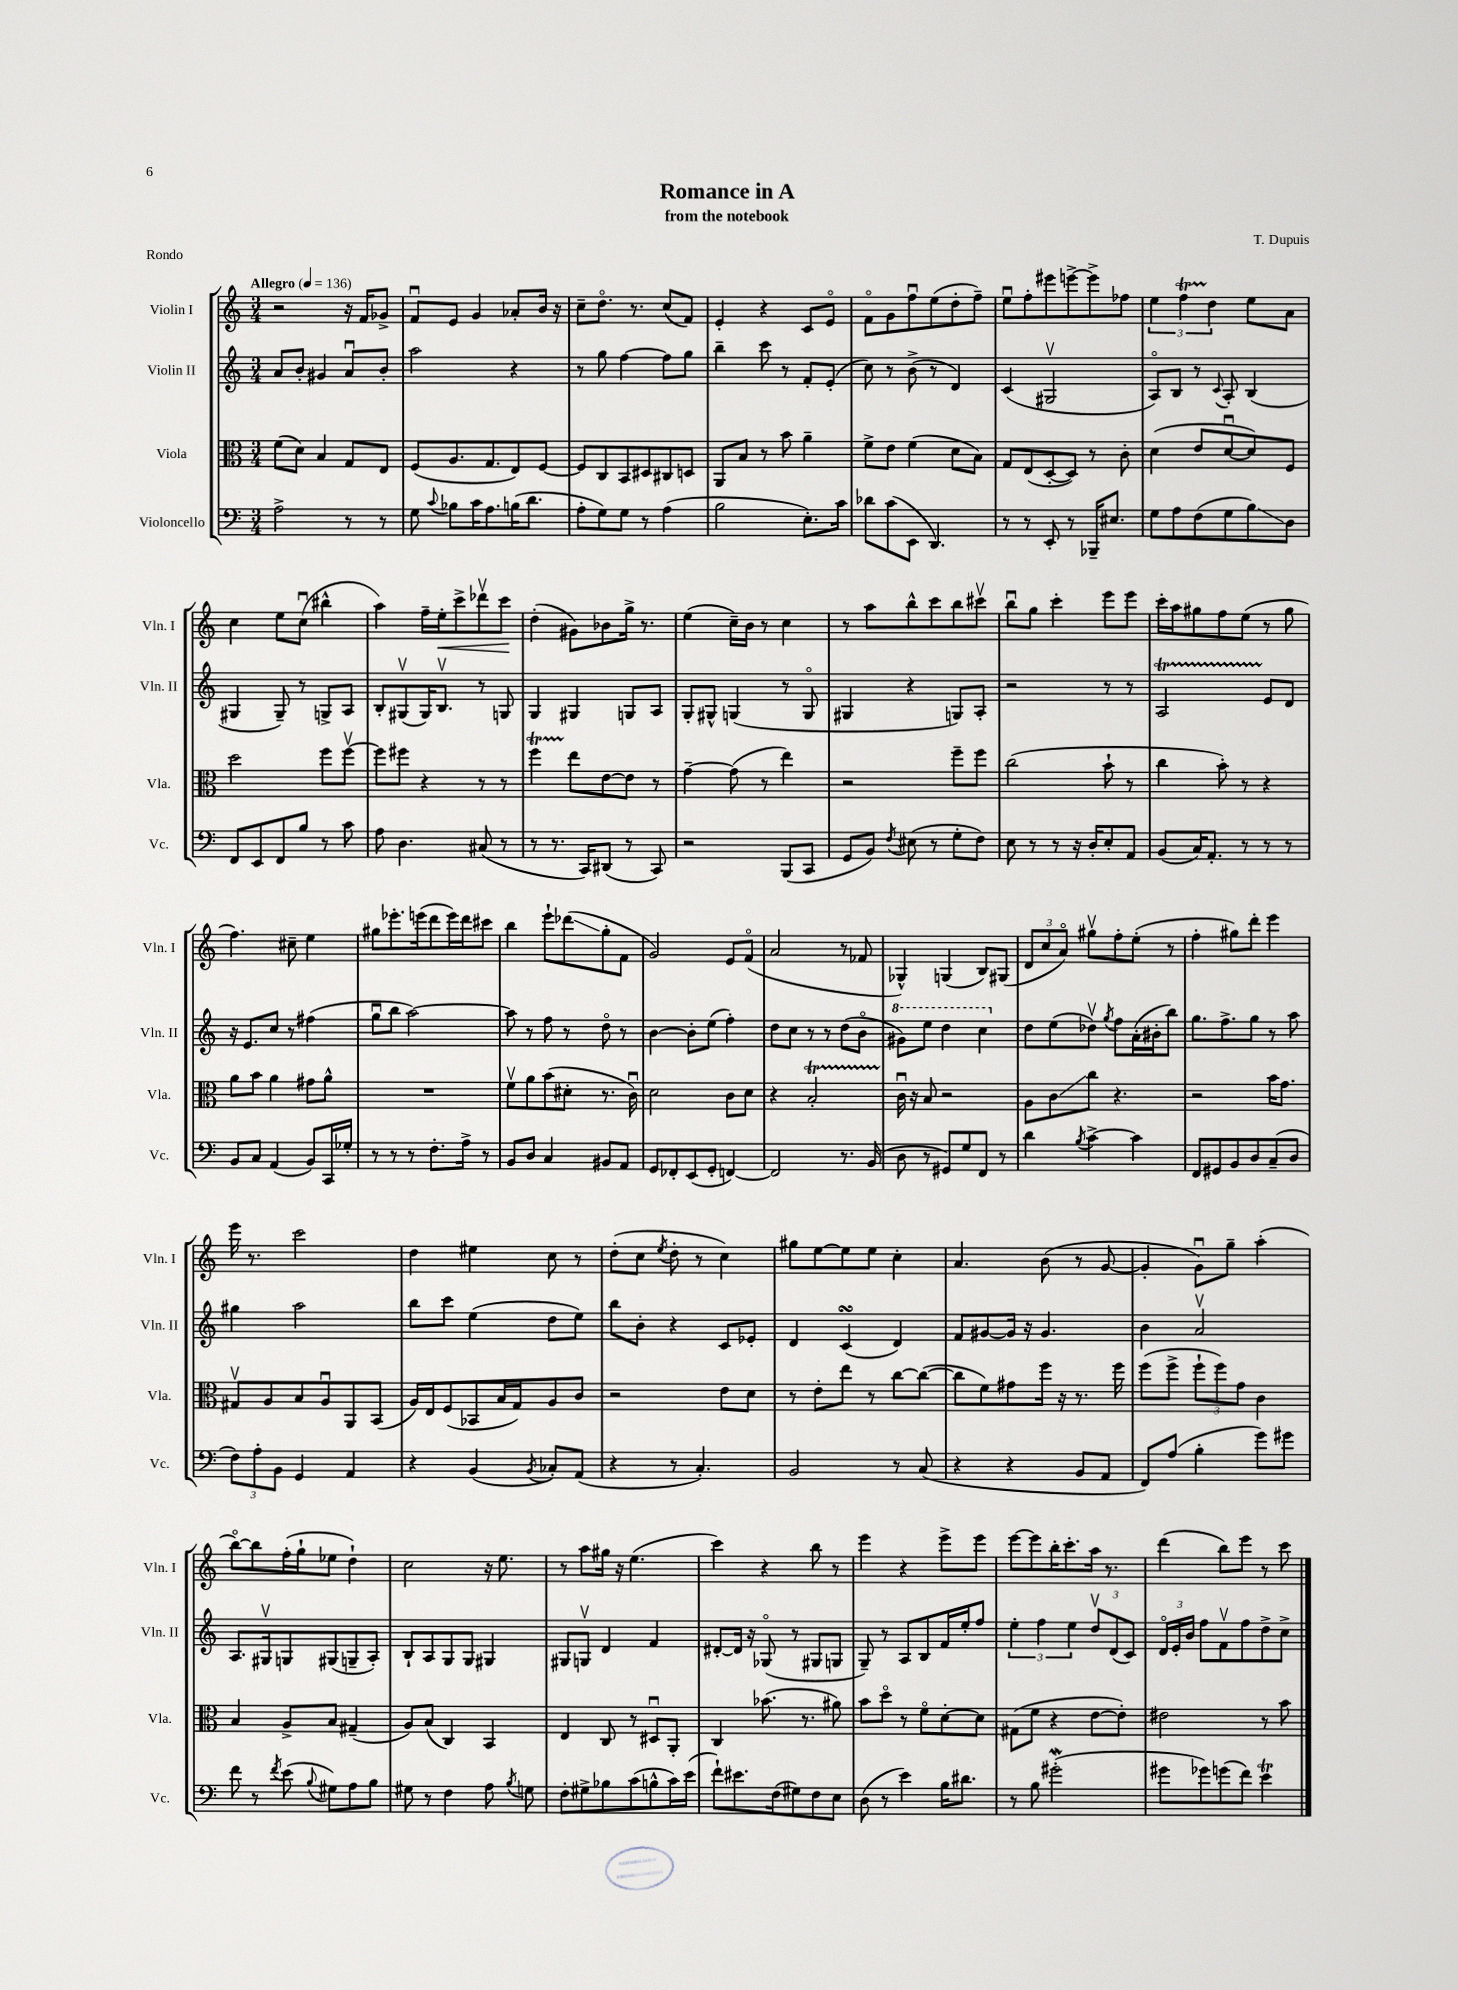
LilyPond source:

\header { title = "Romance in A" composer = "T. Dupuis" subtitle = "from the notebook" piece = "Rondo" }
<<
\new StaffGroup <<
\new Staff = "s0" \with { instrumentName = "Violin I" shortInstrumentName = "Vln. I" } {
    \clef treble \key c \major \numericTimeSignature \time 3/4 \tempo "Allegro" 4 = 136
    \autoBeamOff r2 r16 f'16[ ges'8]-> |
    f'8[\downbow e'8] g'4 aes'8[-. b'16] r16 |
    c''8[-- d''8.]\flageolet r8. c''8[( f'8]) |
    e'4-. r4 c'8[ e'8]\flageolet |
    f'8[\flageolet g'8 f''8\downbow e''8( d''8-. f''8]--) |
    e''8[\downbow f''8-. eis'''8 e'''8~-> e'''8-> fes''8] |
    \tuplet 3/2 { e''4 f''4\startTrillSpan d''4\stopTrillSpan } e''8[ a'8] |
    c''4 e''8[ c''8]\downbow( bis''4-^ |
    a''4) f''16[-- e''16-.\< c'''8-> des'''8\upbow c'''8]\! |
    d''4-.( gis'8[) bes'8 g''16]-> r8. |
    e''4( c''16[--) b'16] r8 c''4 |
    r8 a''8[ b''8-^ c'''8 b''8 cis'''8]\upbow |
    b''8[\downbow g''8] c'''4-. e'''8[ e'''8] |
    c'''16[-. a''16 gis''8 f''8 e''8]( r8 gis''8 |
    f''4.) cis''8-- e''4 |
    gis''8[ ees'''8.-. e'''16( d'''8 e'''16) d'''16 cis'''8] |
    b''4 e'''8[-! des'''8\glissando( g''8-. f'8] |
    g'2) e'8[ f'8]\flageolet( |
    a'2 r8 fes'8 |
    ges4-^) g4( b8[) gis8]( |
    \tuplet 3/2 { d'8[ c''8 a'8]\flageolet) } gis''8[\upbow f''8-. e''8]-.( r8 |
    f''4-. gis''8[) d'''8]-. e'''4 |
    e'''16 r8. c'''2 |
    d''4 eis''4 c''8 r8 |
    d''8[-.( c''8] \acciaccatura { e''8 } d''8-. r8 c''4) |
    gis''8[ e''8~ e''8 e''8] c''4-. |
    a'4. b'8( r8 g'8~ |
    g'4-. g'8[\downbow) g''8]-- a''4-.( |
    b''8[~\flageolet) b''8 f''16-.( g''16-! ees''8] d''4-!) |
    c''2 r16 e''8. |
    r8 a''8[ gis''16] r16 e''4.( |
    c'''4) r4 b''8 r8 |
    e'''4 r4 e'''8[-> e'''8] |
    e'''8[~ e'''8 b''16-. c'''8.-. a''16] r8. |
    d'''4( b''8[) e'''8] r8 c'''8 \bar "|." |
}
\new Staff = "s1" \with { instrumentName = "Violin II" shortInstrumentName = "Vln. II" } {
    \clef treble \key c \major \numericTimeSignature \time 3/4
    \autoBeamOff a'8[ b'8]-. gis'4 a'8[\downbow b'8]-. |
    a''2 r4 |
    r8 g''8 f''4~ f''8[ g''8] |
    b''4-- c'''8 r8 f'8[-. e'8]-.( |
    c''8) r8 b'8->( r8 d'4) |
    c'4( gis2\upbow |
    a8[\flageolet) b8] r8 \appoggiatura { c'8 } a8-. b4( |
    gis4 gis8--) r8 g8[-> a8] |
    b8[-. gis8\upbow( gis16) b8.]\upbow r8 g8 |
    g4 gis4 g8[ a8] |
    g8[-. gis8]-^ g4( r8 g8\flageolet |
    gis4 r4 g8[) a8]-. |
    r2 r8 r8 |
    a2\startTrillSpan e'8[\stopTrillSpan d'8] |
    r16 e'8.[ c''8] r8 fis''4( |
    g''8[\downbow b''8] a''2~) |
    a''8 r8 f''8 r8 d''8\flageolet r8 |
    b'4~ b'8[-. e''8]( f''4-.) |
    d''8[ c''8] r8 r8 d''8[( b'8]\flageolet |
    \ottava #1 gis''8[) e'''8] d'''4 c'''4 \ottava #0 |
    d''8[ e''8( des''8]\upbow) \acciaccatura { g''8 } f''8[ a'16-.( bis'16-. b''8]) |
    g''8.[ f''8.-> g''8] r8 a''8 |
    gis''4 a''2 |
    b''8[ c'''8] e''4( d''8[ e''8]) |
    b''8[ b'8]-. r4 c'8[ ees'8]-. |
    d'4 c'4\turn( d'4) |
    f'8[ gis'8~ gis'16] r16 gis'4. |
    b'4 a'2\upbow |
    a8.[ gis16\upbow g8 gis8( g8-- a8]-.) |
    b8[-! a8 g8 g8] gis4 |
    gis8[ g8]\upbow d'4 f'4 |
    dis'8[~-. dis'16] r16 ges8\flageolet( r8 gis8[ g8] |
    g8--) r8 a8[ b8 f'16 e''16-. f''8] |
    \tuplet 3/2 { e''4-. f''4 e''4 } \tuplet 3/2 { d''8[\upbow d'8( c'8]) } |
    \tuplet 3/2 { d'16[\flageolet e'16-. b'16] } f''8[ f'8\upbow f''8 d''8-> c''8]-> \bar "|." |
}
\new Staff = "s2" \with { instrumentName = "Viola" shortInstrumentName = "Vla." } {
    \clef alto \key c \major \numericTimeSignature \time 3/4
    \autoBeamOff f'8[( d'8]) b4 g8[ e8] |
    f8[( a8. g8. e8) f8]~ |
    f8[ c8 b,8 dis8 cis8 d8] |
    a,8[ b8] r8 b'8 a'4-- |
    f'8[-> e'8] f'4( d'8[ b8]) |
    g8[ e8( d8~-. d8]) r8 c'8-. |
    d'4( e'8[ d'8~\downbow d'8) f8] |
    d''2 f''8[ f''8]~\upbow |
    f''8[ fis''8] r4 r8 r8 |
    f''4\startTrillSpan e''8[\stopTrillSpan e'8~ e'8] r8 |
    g'4~-- g'8( r8 e''4) |
    r2 f''8[-- f''8] |
    c''2( b'8-! r8 |
    c''4 b'8-.) r8 r4 |
    a'8[ b'8] a'4 gis'8[ a'8]-^ |
    R2. |
    f'8[\upbow a'8 b'8( dis'8]-. r8. c'16\downbow) |
    d'2 c'8[ d'8] |
    r4 b2-.\startTrillSpan |
    c'16\downbow\stopTrillSpan r16 b8 r2 |
    a8[ c'8\glissando c''8] r4. |
    r2 b'16[ g'8.] |
    gis8[\upbow a8 b8 a8\downbow a,8 b,8]( |
    a16[) e16 f8( bes,8 b16 g16) a8 c'8] |
    r2 e'8[ d'8] |
    r8 e'8[-. e''8] r8 c''8[~ c''8]~( |
    c''8[ f'8) gis'8 f''16] r16 r8. f''16 |
    f''8[( f''8]-> \tuplet 3/2 { f''8[-! f''8) g'8] } c'4 |
    b4 a8[-> b8] gis4--( |
    a8[) b8]( c4) b,4 |
    e4 c8 r8 dis8[\downbow a,8]-. |
    c4 bes'8.( r8. ais'8) |
    b'8[ d''8]\flageolet r8 f'8[\flageolet d'8~-. d'8] |
    gis8[( f'8] r4 e'8[~ e'8]-.) |
    eis'2 r8 b'8 \bar "|." |
}
\new Staff = "s3" \with { instrumentName = "Violoncello" shortInstrumentName = "Vc." } {
    \clef bass \key c \major \numericTimeSignature \time 3/4
    \autoBeamOff a2-> r8 r8 |
    g8 \appoggiatura { c'8 } bes8[ c'16 a8. b16( d'8.] |
    a8[-. g8) g8] r8 a4( |
    b2 e8.[-.) c'16] |
    des'8[ c'8( e,8] d,4.) |
    r8 r8 e,8-. r8 bes,,16[-- eis8.] |
    g8[ a8 f8( g8 b8\glissando) d8] |
    f,8[ e,8 f,8 b8] r8 c'8 |
    a8 d4. cis8( r8 |
    r8 r8. c,16[) dis,8]( r8 c,8) |
    r2 b,,8[( c,8] |
    g,8[ b,8]) \acciaccatura { f8 } eis8( r8 g8[-. f8]) |
    e8 r8 r8 r16 d16[-. e8-. a,8] |
    b,8[( c16) a,8.]-. r8 r8 r8 |
    b,8[ c8] a,4( b,8[) c,16 ges16]-. |
    r8 r8 r8 f8.[-. a16]-> r8 |
    b,8[ d8] c4 bis,8[ a,8] |
    g,8[ fes,8-. e,8( g,8]-. f,4~) |
    f,2 r8. b,16( |
    d8 r8 gis,8[) g8 f,8] r8 |
    d'4 \acciaccatura { b8 } c'4~-> c'4 |
    f,8[ gis,8 b,8 d8 c8--( d8] |
    \tuplet 3/2 { f8[) a8-. b,8] } g,4 a,4 |
    r4 b,4( \acciaccatura { b,8 } ces8[-.) a,8]( |
    r4 r8 c4.-.) |
    b,2 r8 c8( |
    r4 r4 b,8[ a,8] |
    f,8[) a8]( b4-. g'8[) gis'8] |
    f'8 r8 \acciaccatura { f'8 } e'8( \appoggiatura { b8 } gis8[) a8 b8] |
    gis8 r8 f4 a8 \acciaccatura { b8 } g8 |
    f8[-. gis8-> bes8 c'8( b8-^ c'16) e'16]( |
    f'8[-!) eis'8. f16( gis8) f8 e8] |
    d8( r8 e'4) b16[ dis'8.] |
    r8 b8 gis'2-.\mordent( |
    gis'8[ ges'8) g'8( f'8]) e'4\trill \bar "|." |
}
>>
>>
\layout { \context { \Score \remove "Bar_number_engraver" } }
